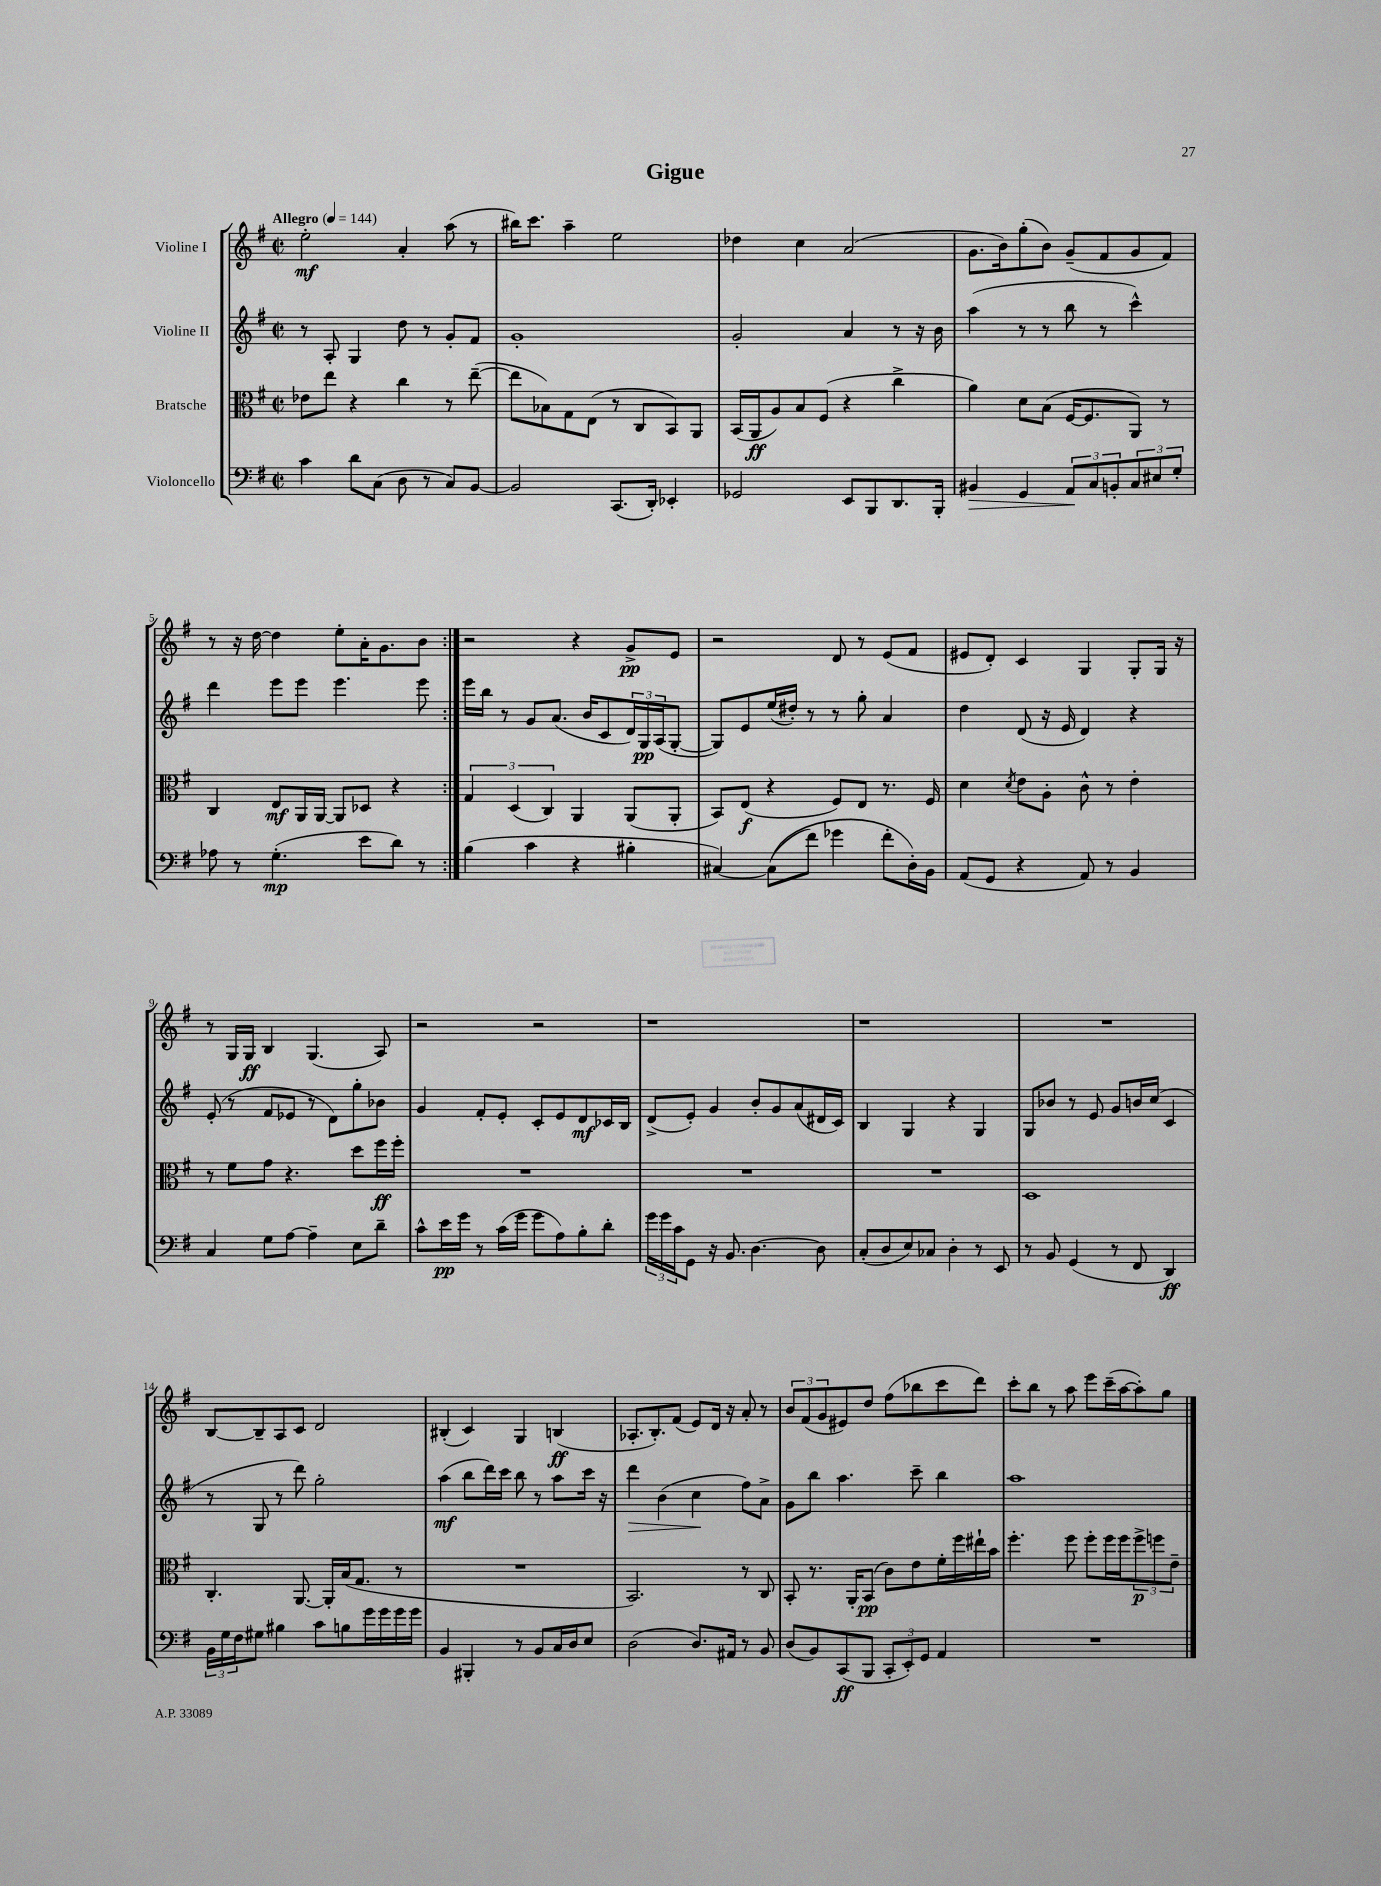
\header { title = "Gigue" }
<<
\new StaffGroup <<
\new Staff = "s0" \with { instrumentName = "Violine I" } {
    \clef treble \key g \major \defaultTimeSignature \time 2/2 \tempo "Allegro" 4 = 144
    \repeat volta 2 { e''2-.\mf a'4-. a''8( r8 |
    bis''16) c'''8. a''4-- e''2 |
    des''4 c''4 a'2( |
    g'8. b'16) g''8-.( b'8) g'8--( fis'8 g'8 fis'8) |
    r8 r16 d''16~ d''4 e''8-. a'16-. g'8. b'8 | }
    r2 r4 g'8->\pp e'8 |
    r2 d'8 r8 e'8( fis'8 |
    eis'8 d'8-.) c'4 g4 g8-. g16 r16 |
    r8 g16 g16\ff b4 g4.( a8) |
    r2 r2 |
    r1 |
    r1 |
    R1 |
    b8~ b8-- a8 c'8 d'2 |
    bis4-.( c'4) g4 b4\ff( |
    aes8.-. b8.-.) fis'8( e'8) d'16 r16 a'8-. r8 |
    \tuplet 3/2 { b'8 fis'8( g'8 } eis'8) d''8 fis''8( bes''8 c'''8 d'''8) |
    c'''8-. b''8 r8 a''8 e'''8 c'''16--( a''16~ a''8-.) g''8 \bar "|." |
}
\new Staff = "s1" \with { instrumentName = "Violine II" } {
    \clef treble \key g \major \defaultTimeSignature \time 2/2
    \repeat volta 2 { r8 a8-. g4 d''8 r8 g'8-. fis'8 |
    g'1-. |
    g'2-. a'4 r8 r16 b'16 |
    a''4( r8 r8 b''8 r8 c'''4-^) |
    d'''4 e'''8 e'''8 e'''4. e'''8 | }
    e'''16 b''16 r8 g'8 a'8.( b'16 c'8 \tuplet 3/2 { d'16) g16\pp a16( } g8~-. |
    g8) e'8 e''16( dis''16-.) r8 r8 g''8-. a'4 |
    d''4 d'8( r16 e'16 d'4) r4 |
    e'8-.( r8 fis'8 ees'8 r8 d'8) g''8-. bes'8 |
    g'4 fis'8-. e'8-. c'8-. e'8 d'8\mf ces'16 b16 |
    d'8->( e'8-.) g'4 b'8-. g'8 a'8( dis'16 c'16) |
    b4 g4 r4 g4 |
    g8 bes'8 r8 e'8 g'8 b'16 c''16( c'4 |
    r8 g8 r8 d'''8) g''2-. |
    a''4\mf( b''8 d'''16) c'''16 b''8 r8 a''8 c'''16 r16 |
    d'''4\> b'4( c''4\! fis''8) a'8-> |
    g'8 b''8 a''4. c'''8-- b''4 |
    a''1 \bar "|." |
}
\new Staff = "s2" \with { instrumentName = "Bratsche" } {
    \clef alto \key g \major \defaultTimeSignature \time 2/2
    \repeat volta 2 { ees'8 e''8 r4 c''4 r8 e''8~--( |
    e''8 bes8) g8 e8( r8 c8 b,8) a,8 |
    b,16( a,16\ff a8) b8 fis8( r4 c''4-> |
    a'4) d'8 b8( fis16~ fis8. a,8) r8 |
    c4 e8\mf a,16 a,16~ a,8 des8 r4 | }
    \tuplet 3/2 { g4 d4( c4) } a,4 a,8( a,8-. |
    b,8) e8\f( r4 fis8) e8 r8. fis16 |
    d'4 \acciaccatura { d'8 } e'8 a8-. c'8-^ r8 e'4-. |
    r8 fis'8 g'8 r4. d''8 fis''16\ff fis''16-. |
    R1 |
    R1 |
    R1 |
    d1 |
    c4.-. a,8.~ a,16-. b16( g8. r8 |
    R1 |
    b,2.) r8 c8 |
    b,8-. r8. a,16-. b,8\pp( c'8) e'8 fis'16-. fis''16 eis''16-! b'16 |
    fis''4.-. fis''8 fis''8-. fis''16 fis''16 \tuplet 3/2 { fis''8->\p f''8 e'8-- } \bar "|." |
}
\new Staff = "s3" \with { instrumentName = "Violoncello" } {
    \clef bass \key g \major \defaultTimeSignature \time 2/2
    \repeat volta 2 { c'4 d'8 c8( d8 r8 c8) b,8~ |
    b,2 c,8.( d,16-.) ees,4-. |
    ges,2 e,8 b,,8 d,8. b,,16-. |
    bis,4\> g,4 \tuplet 3/2 { a,8\! c8 b,8-. } \tuplet 3/2 { c8 eis8 g8-. } |
    aes8 r8 g4.-.\mp( e'8 d'8) r8 | }
    b4( c'4 r4 bis4-. |
    cis4~) cis8(\( fis'8) ges'4 fis'8-. d16-.\) b,16 |
    a,8( g,8 r4 a,8) r8 b,4 |
    c4 g8 a8~ a4-- e8 d'8-- |
    c'8-^ e'16\pp g'16 r8 c'16( g'16 g'8 a8) b8-. d'8-. |
    \tuplet 3/2 { g'16 g'16 c'16 } g,8 r16 b,8. d4.~ d8 |
    c8-.( d8 e8) ces8 d4-. r8 e,8 |
    r8 b,8 g,4( r8 fis,8 d,4\ff) |
    \tuplet 3/2 { b,16 g16 fis16 } gis8 bis4 c'8 b8 g'16 g'16 g'16 g'16 |
    b,4 bis,,4-. r8 b,8 c16 d16 e8 |
    d2( d8.) ais,16 r8 b,8 |
    d8( b,8) c,8\ff( b,,8 \tuplet 3/2 { c,8-. e,8-.) g,8 } a,4 |
    R1 \bar "|." |
}
>>
>>
